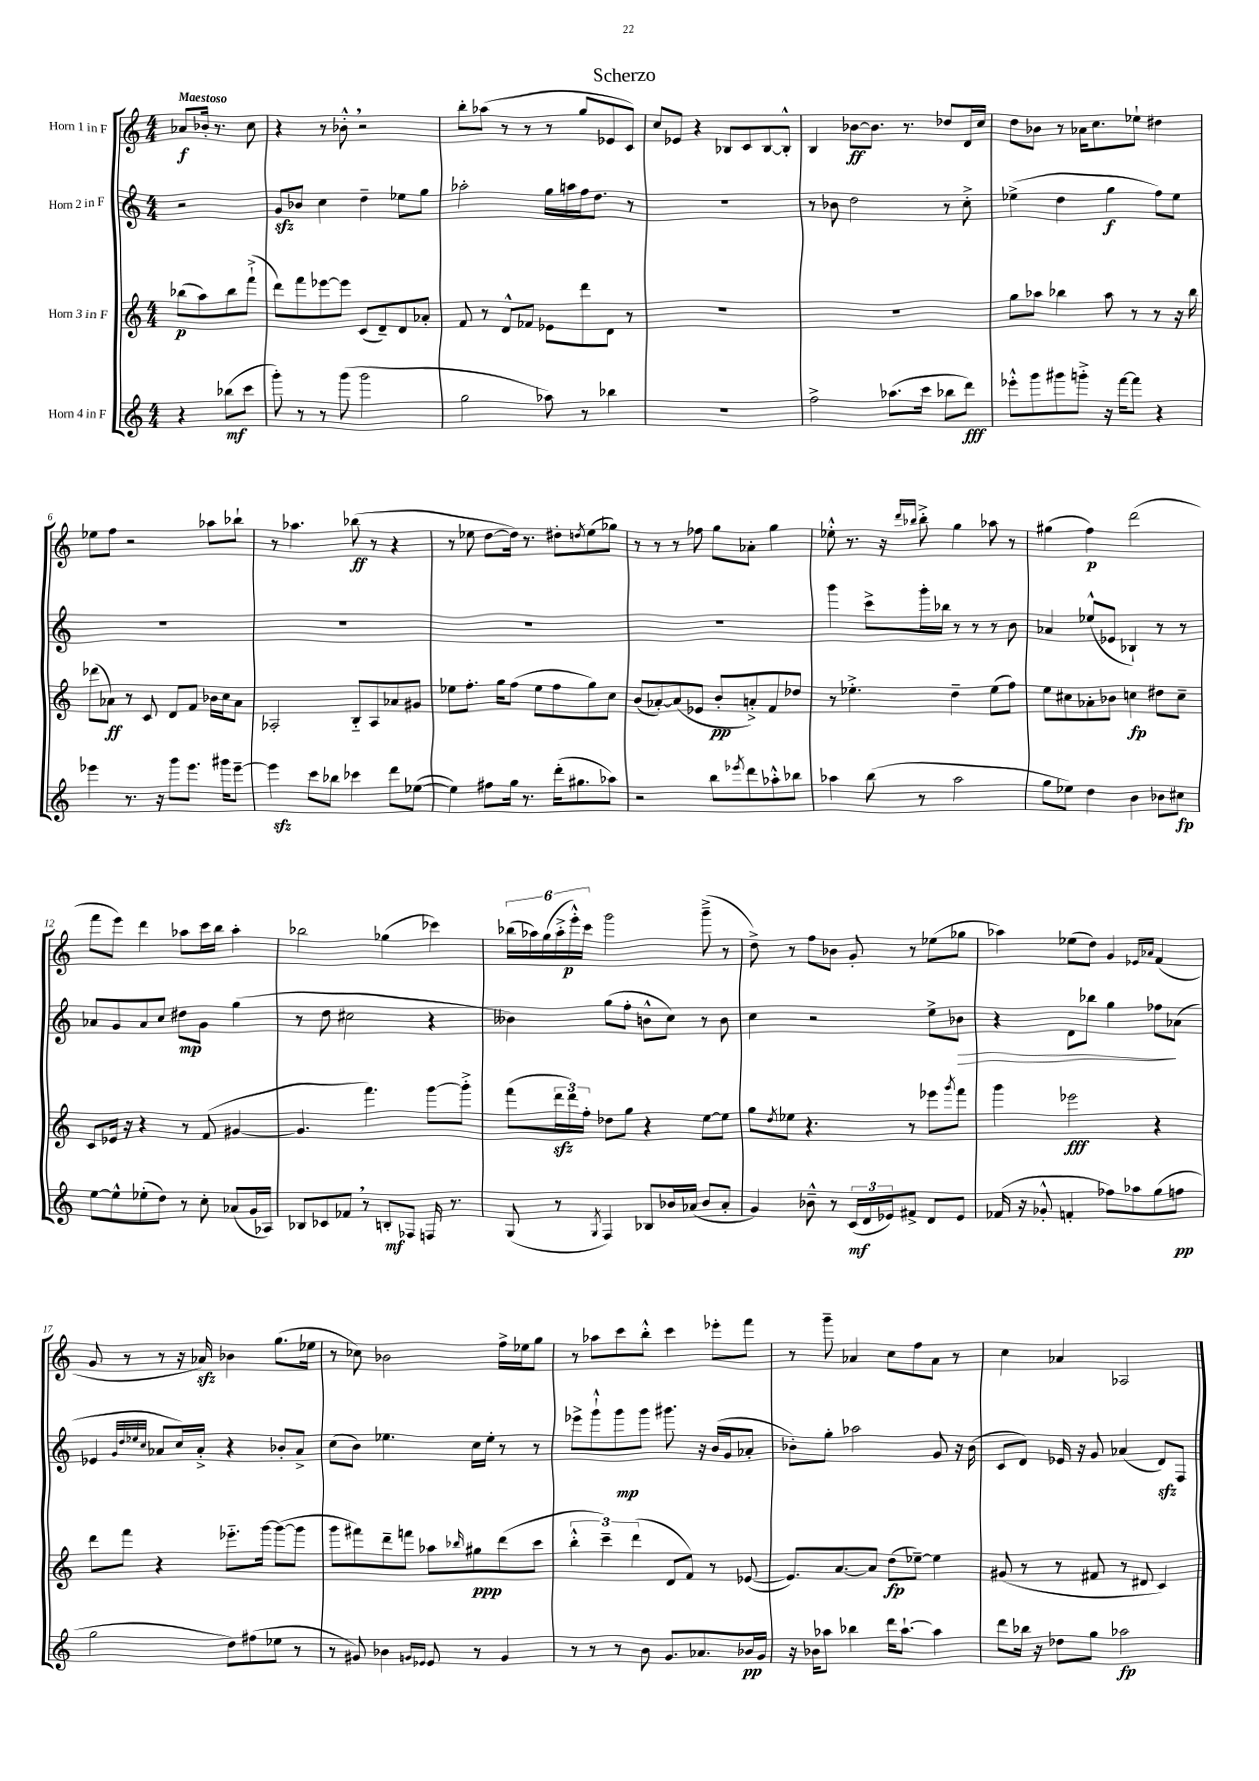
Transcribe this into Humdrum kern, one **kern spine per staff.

**kern	**kern	**kern	**kern
*staff4	*staff3	*staff2	*staff1
*clefG2	*clefG2	*clefG2	*clefG2
*k[]	*k[]	*k[]	*k[]
*M4/4	*M4/4	*M4/4	*M4/4
4r	(8bb-	2r	8a-
.	8aa)	.	16b-'
.	.	.	8.r
(8bb-	8bb-	.	.
8ccc	(8fff`^	.	8cc
=	=	=	=
8ggg')	8ddd)	8g	4r
8r	8fff	8b-	.
8r	[8eee-	4cc	8r
(8ggg	8eee-]	.	8b-'^^
2ggg	(8c	4dd~	2r
.	8d~)	.	.
.	8d	8ee-	.
.	8a-'	8gg	.
=	=	=	=
2gg	8f	2aa-'	8bb'
.	8r	.	(8aa-
.	8d^^	.	8r
.	8f-	.	8r
8aa-)	8e-	16gg	8r
.	.	16aa	.
8r	8ddd	16ff	8gg
.	.	8.dd	.
4bb-	8d	.	8e-
.	8r	8r	8c)
=	=	=	=
1r	1r	1r	8cc
.	.	.	8e-
.	.	.	4r
.	.	.	8B-
.	.	.	8c
.	.	.	[8B-
.	.	.	8B-'^^]
=	=	=	=
2ff^	1r	8r	4B
.	.	8b-	.
.	.	2dd	[8b-
.	.	.	8.b-]
(8.aa-	.	.	.
.	.	.	8.r
16ccc	.	.	.
8bb-	.	8r	8dd-
8ddd)	.	8cc'^	16d
.	.	.	16cc
=	=	=	=
8eee-'^^	8gg	(4ee-^	8dd
8ggg	8aa-	.	8b-
8ggg#	4bb-	4dd	8r
8ggg'^	.	.	16a-
.	.	.	8.cc
16r	8aa-	4gg	.
[16fff	.	.	.
8fff]	8r	.	8ee-`
4r	8r	8ff)	4dd#
.	16r	8ee-	.
.	16bb-	.	.
=	=	=	=
4eee-	(8ddd-	1r	8ee-
.	8a-)	.	8ff
8.r	8r	.	2r
.	8c	.	.
16r	.	.	.
8ggg	8d	.	.
8.eee-	8f	.	.
.	16b-	.	8aa-
16ggg#	16cc	.	.
[8eee-~	8a-	.	8bb-`
=	=	=	=
4eee-]	2A-'	1r	8r
.	.	.	4.aa-
8ccc	.	.	.
8bb-	.	.	.
4ccc-	8B'~	.	(8bb-
.	8A-	.	8r
8ddd	8a-	.	4r
([8ee-	8g#	.	.
=	=	=	=
4ee-])	8ee-	1r	8r
.	8.ff'	.	8ee-
8ff#	.	.	[8dd
.	16gg	.	.
16gg	(8ff	.	16dd])
8.r	.	.	8.r
.	8ee-	.	.
(16ddd'	8ff	.	8dd#'
8.gg#	.	.	.
.	.	.	8qdd
.	8gg)	.	(8ee-
8aa-)	8cc	.	8gg-)
=	=	=	=
2r	(8b	1r	8r
.	[8a-')	.	8r
.	(8a-]	.	8r
.	8e-	.	8ff-
8bb	8b'	.	8gg
8qeee-	.	.	.
8ddd	8a'^)	.	8a-'
8aa-'^^	8f	.	4gg
8bb-	8dd-	.	.
=	=	=	=
4aa-	8r	4ggg	8ee-'^^
.	4.ee-'^	.	8.r
(8bb	.	8ccc^	.
.	.	.	16r
.	.	.	16qqddd
.	.	.	16qqbb-
8r	.	16ggg'	8bb-'^
.	.	16bb-	.
2aa-	4dd~	8r	4gg
.	.	8r	.
.	(8ee-	8r	8aa-
.	8ff)	8b	8r
=	=	=	=
8gg	8ee	4a-	(4gg#
8ee-)	8cc#	.	.
4dd	8a-'	(8ee-^^	4ff)
.	8b-	8e-	.
4b	4cc	4B-`)	(2ddd
8b-	8dd#	8r	.
8cc#	8cc~	8r	.
=	=	=	=
[8ee	8c	8a-	8fff
8ee^^]	16e-	8g	8eee)
.	16r	.	.
(8ee-'	4r	8a-	4ddd
8dd)	.	8cc	.
8r	8r	8dd#	8aa-
8cc'	(8f	8g	16ccc
.	.	.	16bb
(8a-	[4g#	(4gg	4aa-'
16g	.	.	.
16A-)	.	.	.
=	=	=	=
8B-	4.g#]	8r	2bb-
8c-	.	8dd	.
8f-	.	2cc#	.
8r	4.fff)	.	.
8B'	.	.	(4gg-
8F-	.	.	.
16F	[8ggg	4r	4ccc-)
8.r	.	.	.
.	8ggg'^]	.	.
=	=	=	=
(8G	(8fff	4b--)	(24bb-
.	.	.	24aa-)
.	.	.	(24gg
8r	24ddd	.	24aa-'^
.	24ddd)	.	24eee'^^)
.	24ff'	.	24ccc
8qG	.	.	.
4F)	8dd-	(8gg	2ggg
.	8gg	8ff'	.
8B-	4r	8b^^	.
16b-	.	8cc)	.
(16a-	.	.	.
8b-	[8ee	8r	(8ggg~^
8a-'	8ee]	8b	8r
=	=	=	=
4g)	8gg	4cc	8dd^)
.	8qdd	.	.
.	8ee-	.	8r
8b-~^^	4.r	2r	8ff
8r	.	.	8b-
(24c	.	.	8g'
24d	.	.	.
24e-)	.	.	.
8f#^	8r	.	8r
8d	8eee-	8ee^	(8ee-
.	8qggg	.	.
8e-	8fff	8b-	8gg-
=	=	=	=
(16f-	4ggg	4r	4aa-)
16r	.	.	.
8g-'^^	.	.	.
4f'	2eee-	8d	(8ee-
.	.	8bb-	8dd)
8ff-)	.	4gg	4g
8aa-	.	.	.
.	.	.	16qqe-
.	.	.	16qqa-
(8gg	4r	8ff-	(4f
8ff	.	(8a-	.
=	=	=	=
2gg	8ddd	4e-	8g
.	8fff	.	8r
.	.	32qqg	.
.	.	32qqdd	.
.	.	32qqee-	.
.	.	32qqcc	.
.	4r	8a-	8r
.	.	16cc)	16r
.	.	16a-'^	16a-)
8dd)	8.eee-'~	4r	4b-
(8ff#	.	.	.
.	[16ggg	.	.
8ee-	(8ggg_	8b-'	(8.gg
8r	8ggg]	8a-^	.
.	.	.	16ee-
=	=	=	=
8r	8ggg	(8cc	8r
8g#)	8fff#)	8b)	8cc-)
4b-	8ddd~	4.ee-	2b-
.	8fff	.	.
16qqg	.	.	.
16qqe-	.	.	.
8e-	8aa-	.	.
.	16qqbb-	.	.
8r	8gg#	16cc	.
.	.	16ee-'	.
4g	(8ddd	8r	16ff^
.	.	.	16ee-
.	8ccc	8r	8gg
=	=	=	=
8r	6bb'^^	8eee-^	8r
8r	.	8ggg`^^	8aa-
.	6ccc~)	.	.
8r	.	8ggg	8ccc
.	(6ddd	.	.
8b	.	8ggg	8bb'^^
8.g	8d	8.ggg#	4ccc
.	8f)	.	.
8.a-	.	16r	.
.	8r	(16b	8eee-'
.	.	16g	.
16b-	([8e-	8a-'	8fff
16g	.	.	.
=	=	=	=
16r	8.e-])	8b-')	8r
16b-	.	.	.
8aa-	.	8gg'	8ggg~
.	[8.a	.	.
4bb-	.	2aa-	4a-
.	8a]	.	.
16ddd	(8dd	.	8cc
[8.aa-`	.	.	.
.	[8ee-~)	.	8ff
4aa-]	4ee-]	8g	8a-
.	.	16r	8r
.	.	(16b-	.
=	=	=	=
8ddd	(8g#	8c	4cc
16bb-	8r	8d)	.
16r	.	.	.
8dd-	8r	16e-	4a-
.	.	16r	.
8gg	8f#	8g	.
2aa-	8r	(4a-	2A-
.	8d#	.	.
.	4c)	8d)	.
.	.	8F	.
==	==	==	==
*-	*-	*-	*-
